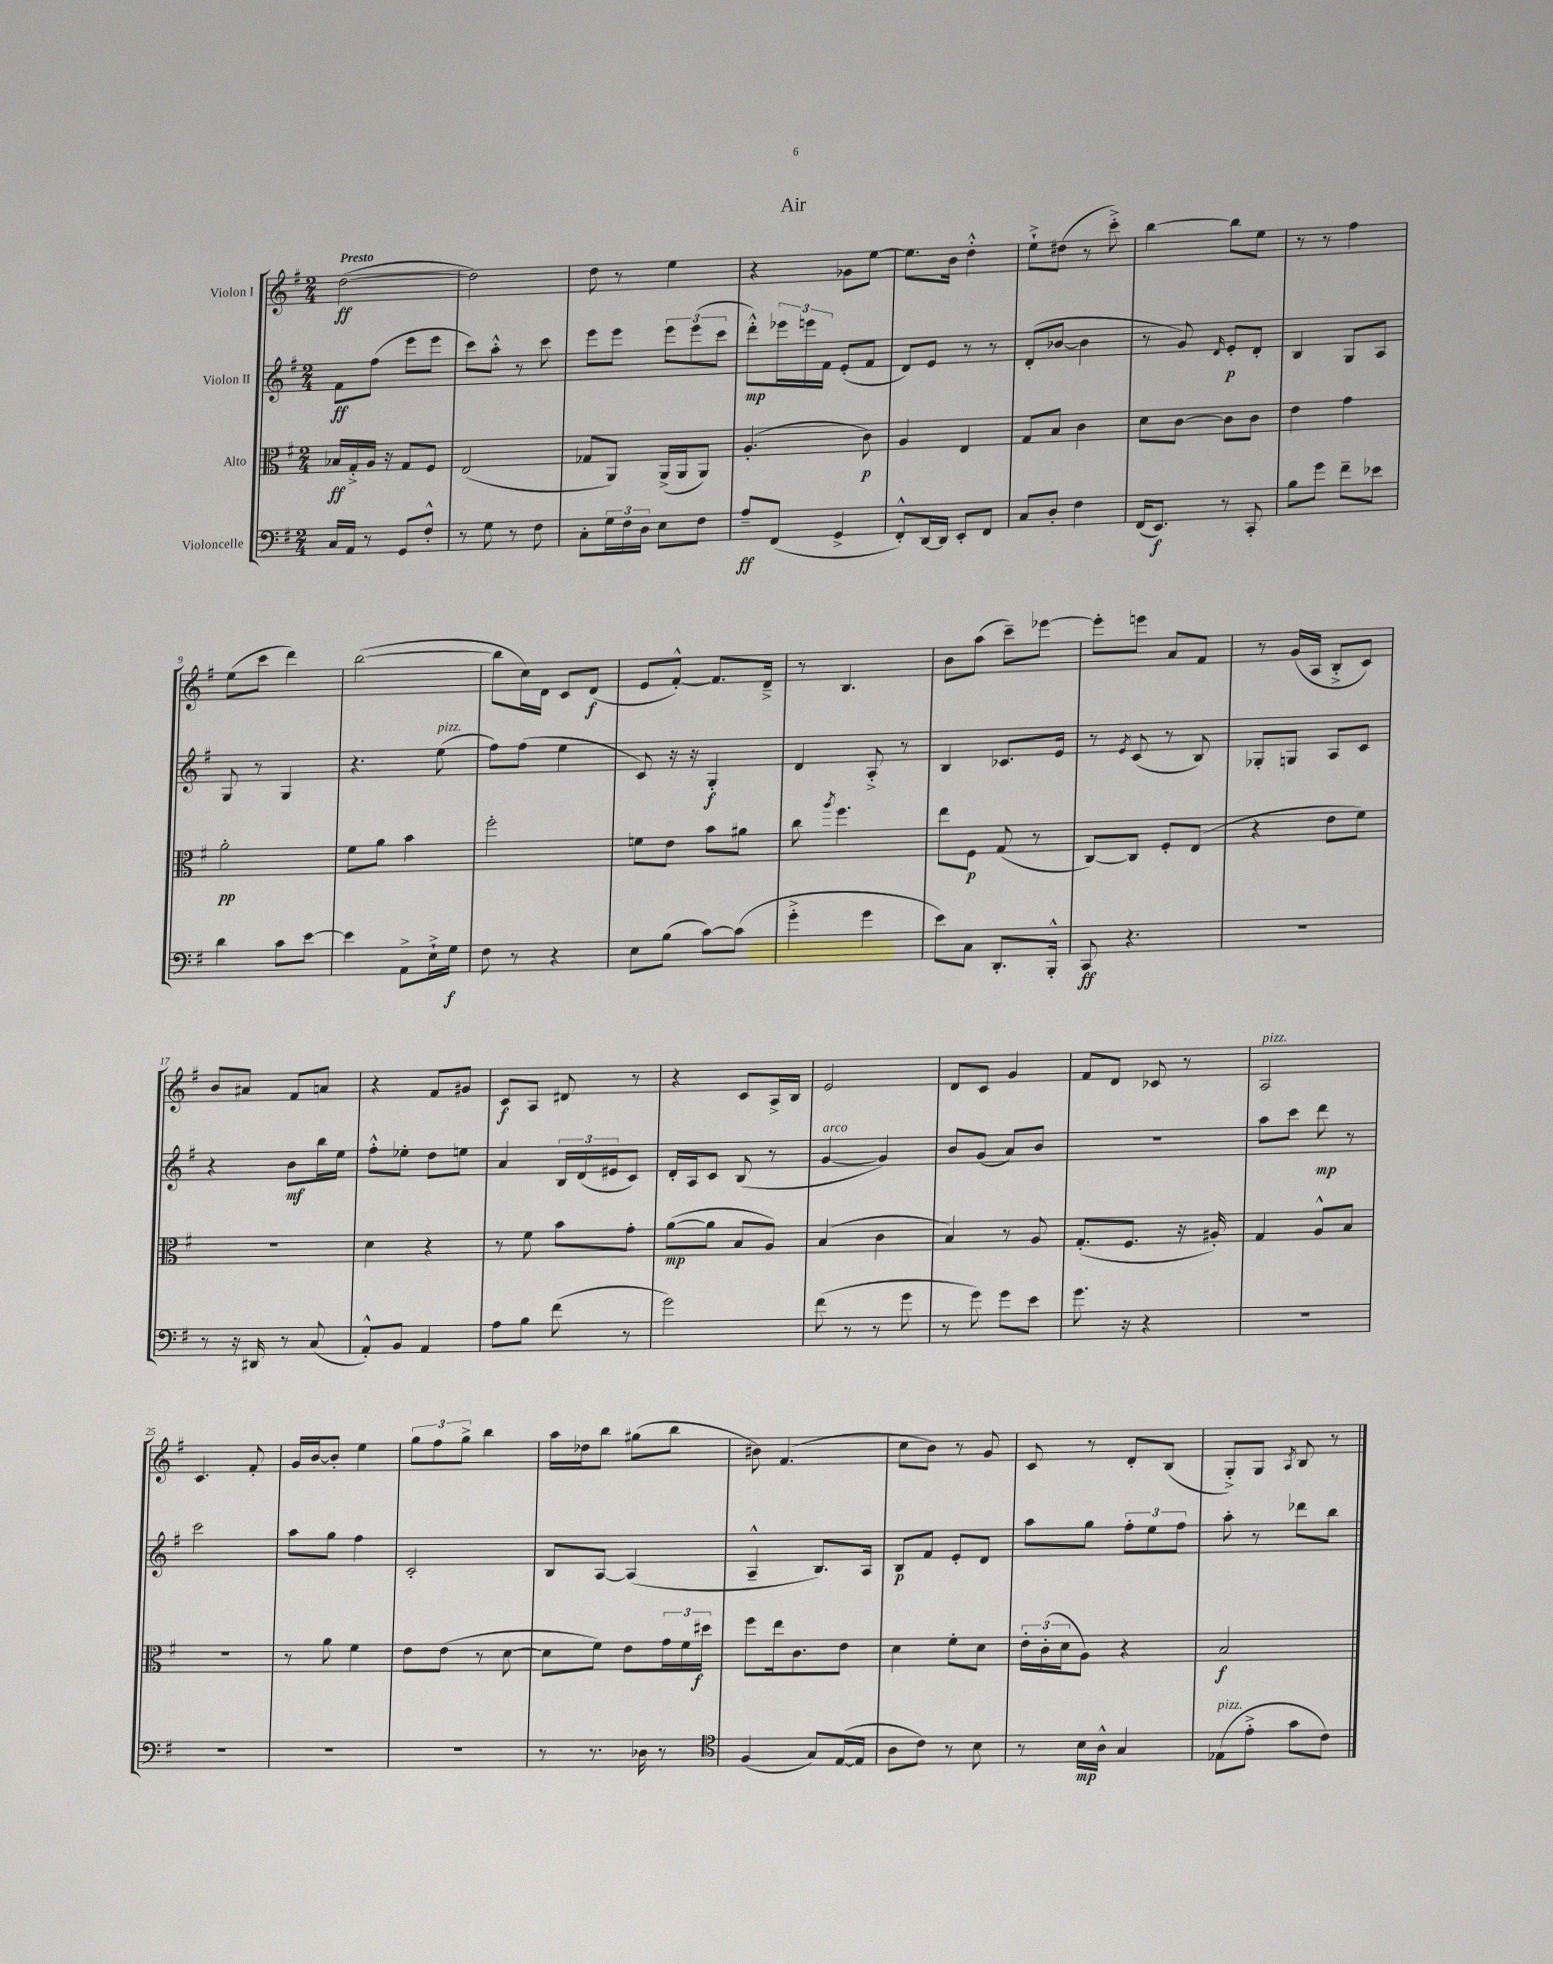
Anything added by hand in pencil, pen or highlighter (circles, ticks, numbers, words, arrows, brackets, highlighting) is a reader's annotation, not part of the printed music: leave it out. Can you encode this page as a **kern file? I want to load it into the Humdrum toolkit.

**kern	**dynam	**kern	**dynam	**kern	**dynam	**kern	**dynam
*part4	*part4	*part3	*part3	*part2	*part2	*part1	*part1
*staff4	*staff4	*staff3	*staff3	*staff2	*staff2	*staff1	*staff1
*I"Violoncelle	*	*I"Alto	*	*I"Violon II	*	*I"Violon I	*
*clefF4	*	*clefC3	*	*clefG2	*	*clefG2	*
*k[f#]	*	*k[f#]	*	*k[f#]	*	*k[f#]	*
*M2/4	*	*M2/4	*	*M2/4	*	*M2/4	*
=1	=1	=1	=1	=1	=1	=1	=1
!	!	!	!	!	!	!LO:TX:a:B:t=Presto	!
16C/LL	.	16B-X/LL	ff	8f#\L	ff	([2dd\	ff
16AA/JJ	.	16G'^/	.	.	.	.	.
8r	.	16A/JJ	.	(8ff#\J	.	.	.
.	.	16r	.	.	.	.	.
8GG/L	.	8G/L	.	8eee\L	.	.	.
8F#'^^/J	.	8F#/J	.	8eee\J	.	.	.
=2	=2	=2	=2	=2	=2	=2	=2
8r	.	(2E/	.	8ccc\L)	.	2dd\])	.
8G\	.	.	.	8aa'^^\J	.	.	.
8r	.	.	.	8r	.	.	.
8F#\	.	.	.	8ccc\	.	.	.
=3	=3	=3	=3	=3	=3	=3	=3
8C'\L	.	8G-X/L	.	8eee\L	.	8dd\	.
24G\L	.	8AA/J)	.	8eee\J	.	8r	.
24F#\	.	.	.	.	.	.	.
24D\JJ	.	.	.	.	.	.	.
8E\L	.	(16AA^/LL	.	12eee\L	.	4ee\	.
.	.	16AA/J	.	.	.	.	.
.	.	.	.	(12eee\	.	.	.
8F#\J	.	8AA/J)	.	.	.	.	.
.	.	.	.	12ccc\J	.	.	.
=4	=4	=4	=4	=4	=4	=4	=4
8A~/L	ff	(4.A'/	.	8ddd'^^\L)	mp	4r	.
(8FF#/J	.	.	.	24eee-X\L	.	.	.
.	.	.	.	24eeen\	.	.	.
.	.	.	.	24f#\JJ	.	.	.
4GG^/	.	.	.	(8e'/L	.	8g-X\L	.
.	.	8c\)	p	8f#/J	.	[8ee\J	.
=5	=5	=5	=5	=5	=5	=5	=5
8FF#'^^/L)	.	4A/	.	8d/L)	.	8.ee\L]	.
[16DD/L	.	.	.	8e/J	.	.	.
16DD/JJ]	.	.	.	.	.	16b\Jk	.
8EE'/L	.	4E/	.	8r	.	4dd'^^\	.
8FF#/J	.	.	.	8r	.	.	.
=6	=6	=6	=6	=6	=6	=6	=6
8C/L	.	8G/L	.	(8d'/L	.	8ee`^\L	.
8D'/J	.	8B/J	.	[8b-X/J	.	(8dd#X\J	.
4F#\	.	4c\	.	4b-\]	.	8r	.
.	.	.	.	.	.	8ccc'^\)	.
=7	=7	=7	=7	=7	=7	=7	=7
(16FF#/KL	.	8d\L	.	8r	.	[4bb\	.
8.EE/J)	f	.	.	.	.	.	.
.	.	[8c\J	.	8g/)	.	.	.
.	.	.	.	16qqd/	.	.	.
8r	.	8c\L]	.	8e'/L	p	8bb\L]	.
8CC'/	.	8c\J	.	8d'/J	.	8ee\J	.
=8	=8	=8	=8	=8	=8	=8	=8
8B\L	.	4e\	.	4B/	.	8r	.
8g\J	.	.	.	.	.	8r	.
8f#~\L	.	4g\	.	8G/L	.	4ff#\	.
8e-X\J	.	.	.	8A/J	.	.	.
!!LO:LB:g=z
=9	=9	=9	=9	=9	=9	=9	=9
4d\	.	2a'\	pp	8G/	.	(8ee\L	.
.	.	.	.	8r	.	8ccc\J	.
8c\L	.	.	.	4G/	.	4ddd\)	.
[8e\J	.	.	.	.	.	.	.
=10	=10	=10	=10	=10	=10	=10	=10
4e\]	.	8f#\L	.	4.r	.	([2bb\	.
.	.	8a\J	.	.	.	.	.
8AA^\L	.	4b\	.	.	.	.	.
!	!	!	!	!LO:TX:a:i:t=pizz.	!	!	!
16E`^\L	.	.	.	(8ee\	.	.	.
16G\JJ	f	.	.	.	.	.	.
=11	=11	=11	=11	=11	=11	=11	=11
8F#\	.	2ff#'\	.	8ff#\L)	.	8bb\L]	.
8r	.	.	.	(8ff#\J	.	16cc\L)	.
.	.	.	.	.	.	16d\JJ	.
4r	.	.	.	4ee\	.	8c/L	.
.	.	.	.	.	.	(8d/J	f
=12	=12	=12	=12	=12	=12	=12	=12
8E\L	.	8fn\L	.	8c/)	.	8e/L	.
(8B\J	.	8e\J	.	16r	.	[8f#'^^/J)	.
.	.	.	.	16r	.	.	.
[8c\L)	.	8b\L	.	4G'/	f	8.f#/L]	.
(8c\J]	.	8a#X\J	.	.	.	.	.
.	.	.	.	.	.	16d~^/Jk	.
=13	=13	=13	=13	=13	=13	=13	=13
4g'^\	.	8cc\	.	4d/	.	8r	.
.	.	8qaa/	.	.	.	.	.
.	.	4.ff#\	.	.	.	4.B/	.
4g\	.	.	.	8A'^/	.	.	.
.	.	.	.	8r	.	.	.
=14	=14	=14	=14	=14	=14	=14	=14
8e\L)	.	8ee\L	.	4B/	.	8b\L	.
8C\J	.	8F#\J	p	.	.	(8aa\J	.
8.DD'/L	.	(8G/	.	8.c-X/L	.	8ccc~\L)	.
.	.	8r	.	.	.	[8eee-X\J	.
16BBB'^^/Jk	.	.	.	16e/Jk	.	.	.
=15	=15	=15	=15	=15	=15	=15	=15
8CC/	ff	[8C/L)	.	8r	.	8eee-'\L]	.
.	.	.	.	8qe/	.	.	.
4.r	.	8C/J]	.	(8c/	.	8eeen\J	.
.	.	8F#'/L	.	8r	.	8a/L	.
.	.	(8E/J	.	8B/)	.	8f#/J	.
=16	=16	=16	=16	=16	=16	=16	=16
2r	.	4r	.	8G-X'/L	.	8r	.
.	.	.	.	8Gn/J	.	(16g/LL	.
.	.	.	.	.	.	16A/JJ	.
.	.	8e\L	.	8A/L	.	8B'^/L	.
.	.	8f#\J)	.	8c/J	.	8c/J)	.
!!LO:LB:g=z
=17	=17	=17	=17	=17	=17	=17	=17
8r	.	2r	.	4r	.	8b/L	.
16r	.	.	.	.	.	8a#X/J	.
16DD#X/	.	.	.	.	.	.	.
8r	.	.	.	8b\L	mf	8f#/L	.
(8C/	.	.	.	16bb\L	.	8an/J	.
.	.	.	.	16ee\JJ	.	.	.
=18	=18	=18	=18	=18	=18	=18	=18
8AA'^^/L)	.	4d\	.	8ff#'^^\L	.	4r	.
8BB/J	.	.	.	8ee-X'\J	.	.	.
4AA/	.	4r	.	8dd\L	.	8f#/L	.
.	.	.	.	8een\J	.	8g#X/J	.
=19	=19	=19	=19	=19	=19	=19	=19
8A\L	.	8r	.	4a/	.	8c/L	f
8B\J	.	8f#\	.	.	.	8A/J	.
(8f#\	.	8b\L	.	24B/LL	.	8d#X/	.
.	.	.	.	(24d/	.	.	.
.	.	.	.	24e#X/J	.	.	.
8r	.	8g'\J	.	8c/J)	.	8r	.
=20	=20	=20	=20	=20	=20	=20	=20
2g\)	.	([8a\L	mp	16d'/LL	.	4r	.
.	.	.	.	16A/J	.	.	.
.	.	8a\J]	.	8c/J	.	.	.
.	.	8B/L	.	(8B/	.	8c/L	.
.	.	8A/J)	.	8r	.	16A^/L	.
.	.	.	.	.	.	16B/JJ	.
=21	=21	=21	=21	=21	=21	=21	=21
!	!	!	!	!LO:TX:a:i:t=arco	!	!	!
(8f#\	.	(4B/	.	[4g/	.	2e/	.
8r	.	.	.	.	.	.	.
8r	.	4c\	.	4g/])	.	.	.
8g\	.	.	.	.	.	.	.
=22	=22	=22	=22	=22	=22	=22	=22
8r	.	4B/)	.	8b/L	.	8d/L	.
8g\)	.	.	.	(8g/J	.	8c/J	.
8g\L	.	8r	.	8a/L)	.	4g/	.
8e\J	.	8A/	.	8b/J	.	.	.
=23	=23	=23	=23	=23	=23	=23	=23
8.g\	.	(8.G'/L	.	2r	.	8f#/L	.
.	.	.	.	.	.	8d/J	.
16r	.	8.F#/J	.	.	.	.	.
4r	.	.	.	.	.	8c-X/	.
.	.	16r	.	.	.	8r	.
.	.	16A#X'/)	.	.	.	.	.
=24	=24	=24	=24	=24	=24	=24	=24
!	!	!	!	!	!	!LO:TX:a:i:t=pizz.	!
2r	.	4G/	.	8aa\L	.	2A/	.
.	.	.	.	8ccc\J	.	.	.
.	.	8A^^/L	.	8ddd\	mp	.	.
.	.	8B/J	.	8r	.	.	.
!!LO:LB:g=z
=25	=25	=25	=25	=25	=25	=25	=25
2r	.	2r	.	2ccc\	.	4.c/	.
.	.	.	.	.	.	8f#'/	.
=26	=26	=26	=26	=26	=26	=26	=26
2r	.	8r	.	8aa\L	.	16g/LL	.
.	.	.	.	.	.	[16b/J	.
.	.	8a\	.	8gg\J	.	8b'/J]	.
.	.	4f#\	.	4ff#\	.	4ee\	.
=27	=27	=27	=27	=27	=27	=27	=27
2r	.	8e\L	.	2c'/	.	12gg\L	.
.	.	.	.	.	.	12ff#\	.
.	.	(8e\J	.	.	.	.	.
.	.	.	.	.	.	12gg^\J	.
.	.	8r	.	.	.	4bb\	.
.	.	[8d\	.	.	.	.	.
=28	=28	=28	=28	=28	=28	=28	=28
8r	.	8d\L]	.	8B/L	.	16aa\LL	.
.	.	.	.	.	.	16dd-X\J	.
8.r	.	8f#\J)	.	[8A/J	.	8bb\J	.
.	.	8e\L	.	(4A/]	.	(8gg#X\L	.
16D-X\	.	.	.	.	.	.	.
8r	.	24g\L	.	.	.	8bb\J	.
.	.	24f#\	.	.	.	.	.
.	.	24dd#X\JJ	f	.	.	.	.
=29	=29	=29	=29	=29	=29	=29	=29
*clefC4	*	*	*	*	*	*	*
(4F#/	.	8ff#\L	.	4A~^^/	.	8b#X\)	.
.	.	16ee\k	.	.	.	(4.f#/	.
.	.	8.c\	.	.	.	.	.
8G/L)	.	.	.	8.B/L)	.	.	.
([16E/L	.	8e\J	.	.	.	.	.
16E/JJ]	.	.	.	16A/Jk	.	.	.
=30	=30	=30	=30	=30	=30	=30	=30
8A\L	.	4d\	.	8B/L	p	8cc\L	.
8c\J)	.	.	.	8f#/J	.	8b\J)	.
8r	.	8f#'\L	.	8e'/L	.	8r	.
8B\	.	8d\J	.	8d/J	.	8g/	.
=31	=31	=31	=31	=31	=31	=31	=31
8r	.	24e'\LL	.	8aa\L	.	8c/	.
.	.	(24c'\	.	.	.	.	.
.	.	24d\J	.	.	.	.	.
16B\LL	mp	8A\J)	.	8gg\J	.	8r	.
16A^^\JJ	.	.	.	.	.	.	.
4G/	.	4r	.	12ff#'\L	.	8d'/L	.
.	.	.	.	12ee\	.	.	.
.	.	.	.	.	.	(8B/J	.
.	.	.	.	12ff#\J	.	.	.
=32	=32	=32	=32	=32	=32	=32	=32
!LO:TX:a:i:t=pizz.	!	!	!	!	!	!	!
(8E-X\L	.	2B/	f	8aa'\	.	8G'^/L)	.
8e'^\J	.	.	.	8r	.	8G/J	.
.	.	.	.	.	.	8qA/	.
8g\L	.	.	.	8ddd-X\L	.	8B/	.
8c\J)	.	.	.	8bb\J	.	8r	.
==	==	==	==	==	==	==	==
*-	*-	*-	*-	*-	*-	*-	*-
